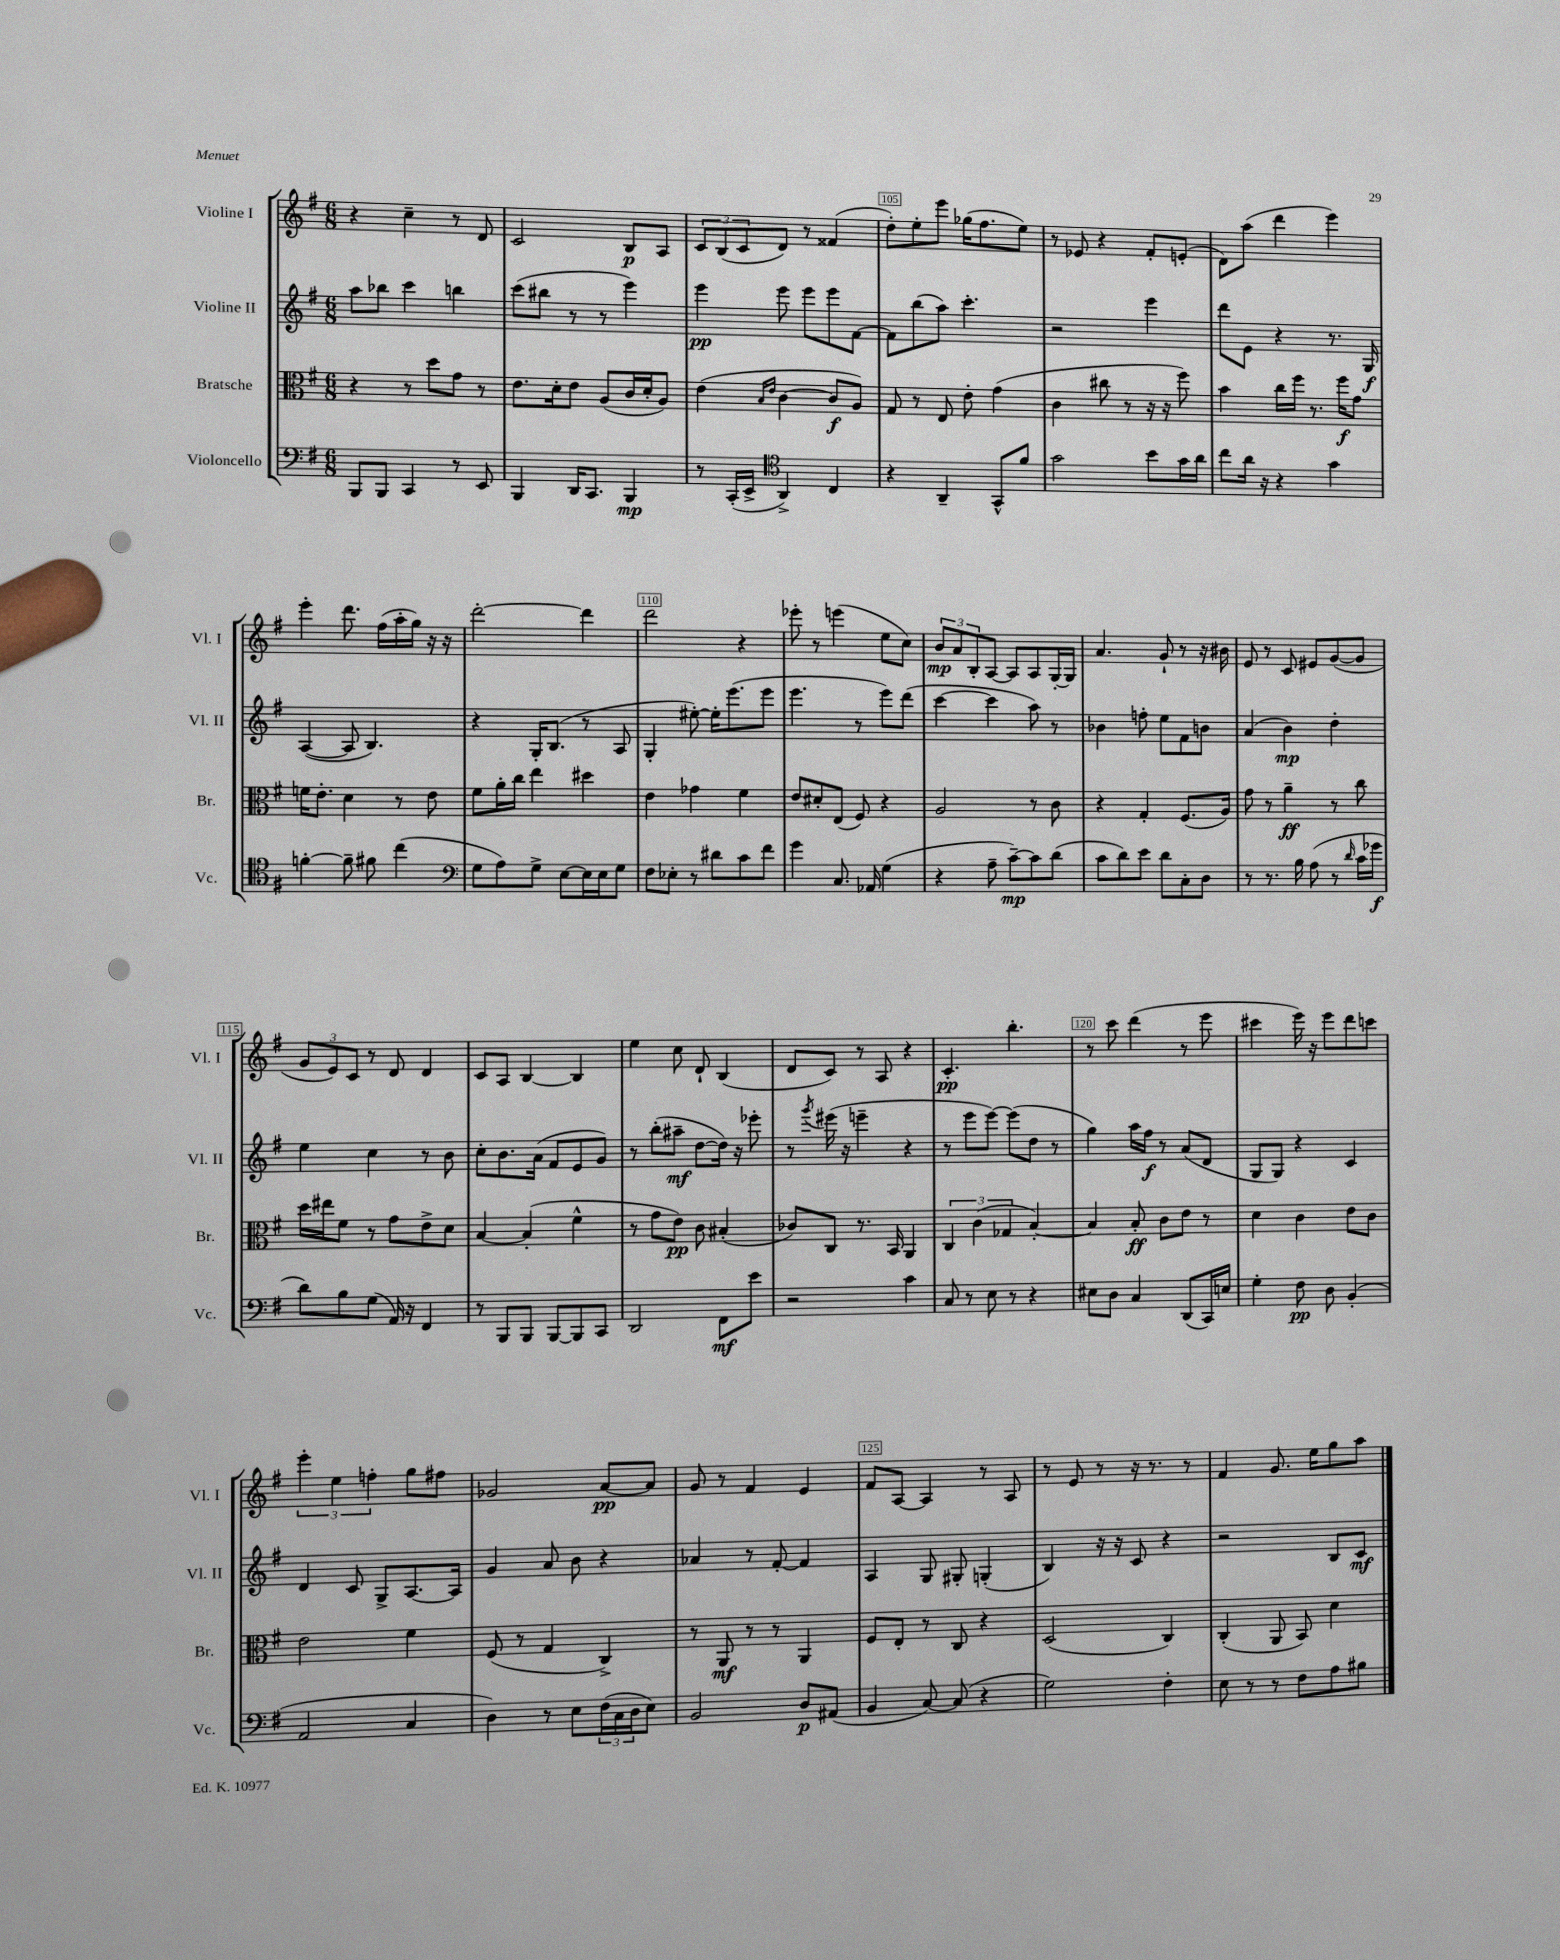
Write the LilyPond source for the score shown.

<<
\new StaffGroup <<
\new Staff = "s0" \with { instrumentName = "Violine I" shortInstrumentName = "Vl. I" } {
    \clef treble \key g \major \numericTimeSignature \time 6/8
    r4 c''4-- r8 d'8 |
    c'2 b8\p a8 |
    \tuplet 3/2 { c'8 b8( c'8 } d'8) r8 fisis'4( |
    d''8-.) e''8-. e'''8 ges''16( fis''8. e''8) |
    r8 ees'8 r4 fis'8-. e'8-.( |
    d'8) a''8( d'''4 e'''4) |
    e'''4-. d'''8. fis''16( a''16-. g''16) r16 r16 |
    d'''2~-. d'''4 |
    d'''2 r4 |
    ees'''8-. r8 e'''4( e''8 c''8) |
    \tuplet 3/2 { b'8\mp a'8 b8-. } a8~ a8 a8 g16~-. g16 |
    a'4. g'8-! r8 r16 bis'16 |
    e'8 r8 c'8 eis'8 g'8~( g'8 |
    \tuplet 3/2 { g'8 e'8) c'8 } r8 d'8 d'4 |
    c'8 a8 b4~ b4 |
    e''4 c''8 d'8-! b4( |
    d'8 c'8) r8 a8 r4 |
    c'4.-.\pp b''4.-. |
    r8 c'''8 d'''4( r8 e'''8 |
    cis'''4 e'''16) r16 e'''8 d'''8 c'''8 |
    \tuplet 3/2 { e'''4-. e''4 f''4-. } g''8 fis''8 |
    ges'2 a'8~\pp a'8 |
    g'8 r8 fis'4 e'4 |
    fis'8 a8~ a4 r8 a8 |
    r8 e'8 r8 r16 r8. r8 |
    fis'4 g'8. e''16 g''8 a''8 \bar "|." |
}
\new Staff = "s1" \with { instrumentName = "Violine II" shortInstrumentName = "Vl. II" } {
    \clef treble \key g \major \numericTimeSignature \time 6/8
    a''8 bes''8 c'''4 b''4 |
    c'''8( bis''8 r8 r8 e'''4) |
    e'''4\pp e'''8 e'''8 e'''8 fis'8~ |
    fis'8 b''8( a''8) c'''4.-. |
    r2 e'''4 |
    d'''8 e'8 r4 r8. g16\f |
    a4~( a8 b4.) |
    r4 g16-. b8.( r8 a8 |
    g4-. eis''8~-.) eis''16-. e'''8.( e'''8 |
    e'''4. r8 e'''8) d'''8( |
    c'''4~ c'''4 a''8) r8 |
    bes'4 f''8-. e''8 fis'8 b'8 |
    a'4( b'4\mp) d''4-. |
    e''4 c''4 r8 b'8 |
    c''8-. b'8. a'16( fis'8 e'8 g'8) |
    r8 b''8-.( ais''8--\mf d''8~ d''16) r16 ees'''8-. |
    r8 \acciaccatura { g'''8 } eis'''16( r16 e'''4-- r4 |
    r8 e'''8 e'''8~) e'''8( d''8 r8 |
    g''4) a''16 fis''16\f r8 a'8( d'8 |
    g8 g8) r4 c'4 |
    d'4 c'8 g8-> a8.~ a16 |
    g'4 a'8 b'8 r4 |
    aes'4 r8 fis'8~-. fis'4 |
    a4 g8 gis8-. g4-.( |
    b4) r16 r16 c'8 r4 |
    r2 b8 c'8\mf \bar "|." |
}
\new Staff = "s2" \with { instrumentName = "Bratsche" shortInstrumentName = "Br." } {
    \clef alto \key g \major \numericTimeSignature \time 6/8
    r4 r8 d''8 g'8 r8 |
    e'8. d'16-. e'8 a8( c'16 d'16-. a8) |
    e'4( \grace { b16 e'16 } c'4~ c'8\f a8) |
    g8 r8 e8 e'8-. g'4( |
    c'4 cis''8 r8 r16 r16 fis''8) |
    b'4 c''16 fis''16 r8. fis''16\f g'8 |
    f'16 e'8.-. d'4 r8 e'8 |
    fis'8 a'16-. c''16 e''4 dis''4 |
    e'4 ges'4 fis'4 |
    e'8 dis'8-. e8( fis8) r4 |
    a2 r8 c'8 |
    r4 g4-. fis8.( a16) |
    g'8 r8 a'4--\ff r8 c''8 |
    d''16 eis''16 fis'8 r8 g'8 e'8-> d'8 |
    b4~ b4-.( fis'4-^ |
    r8 g'8 e'8\pp) c'8 bis4-.( |
    ces'8) c8 r8. b,16 a,4 |
    \tuplet 3/2 { c4 c'4( ges4 } b4~-.) |
    b4 b8-.\ff c'8 e'8 r8 |
    d'4 c'4 e'8 c'8 |
    e'2 fis'4 |
    fis8( r8 g4 c4->) |
    r8 a,8\mf r8 r8 a,4 |
    fis8 e8-. r8 c8 r4 |
    d2( c4) |
    c4-.( a,8 b,8) d'4 \bar "|." |
}
\new Staff = "s3" \with { instrumentName = "Violoncello" shortInstrumentName = "Vc." } {
    \clef bass \key g \major \numericTimeSignature \time 6/8
    b,,8 b,,8 c,4 r8 e,8 |
    b,,4 d,16 c,8. b,,4\mp |
    r8 c,16-.( e,16-> \clef tenor a,4->) c4 |
    r4 a,4-- g,8-^ fis'8 |
    g'2 b'8 g'16 a'16 |
    c''8 a'16 r16 r4 g'4 |
    f'4~-. f'8-- fis'8 c''4( |
    \clef bass g8 a8) g8-> e8~ e16 e16 g8 |
    fis8 ees8-. r8 dis'8 c'8 fis'8 |
    g'4 c8. aes,16 g4( |
    r4 a8-- c'8~--\mp) c'8 d'8( |
    c'8 d'8) e'8 d'8 c8-. d8 |
    r8 r8. b16 a8( r8 \grace { d'16 } c'16 ges'16\f |
    d'8) b8 g8( a,16) r16 fis,4 |
    r8 b,,8 b,,8 b,,8~ b,,8 c,8 |
    d,2 fis,8\mf e'8 |
    r2 c'4 |
    c8 r8 e8 r8 r4 |
    eis8 d8 c4 d,8( c,16) e16 |
    g4-. fis8\pp d8 b,4-.( |
    a,2 c4 |
    d4) r8 e8 \tuplet 3/2 { fis16( c16 d16 } e8) |
    b,2 d8\p ais,8( |
    b,4 c8~) c8( r4 |
    g2) fis4-. |
    e8 r8 r8 fis8 a8 bis8 \bar "|." |
}
>>
>>
\layout { \context { \Score currentBarNumber = #102 \override BarNumber.break-visibility = ##(#f #t #t) barNumberVisibility = #(every-nth-bar-number-visible 5) \override BarNumber.stencil = #(make-stencil-boxer 0.1 0.3 ly:text-interface::print) } }
